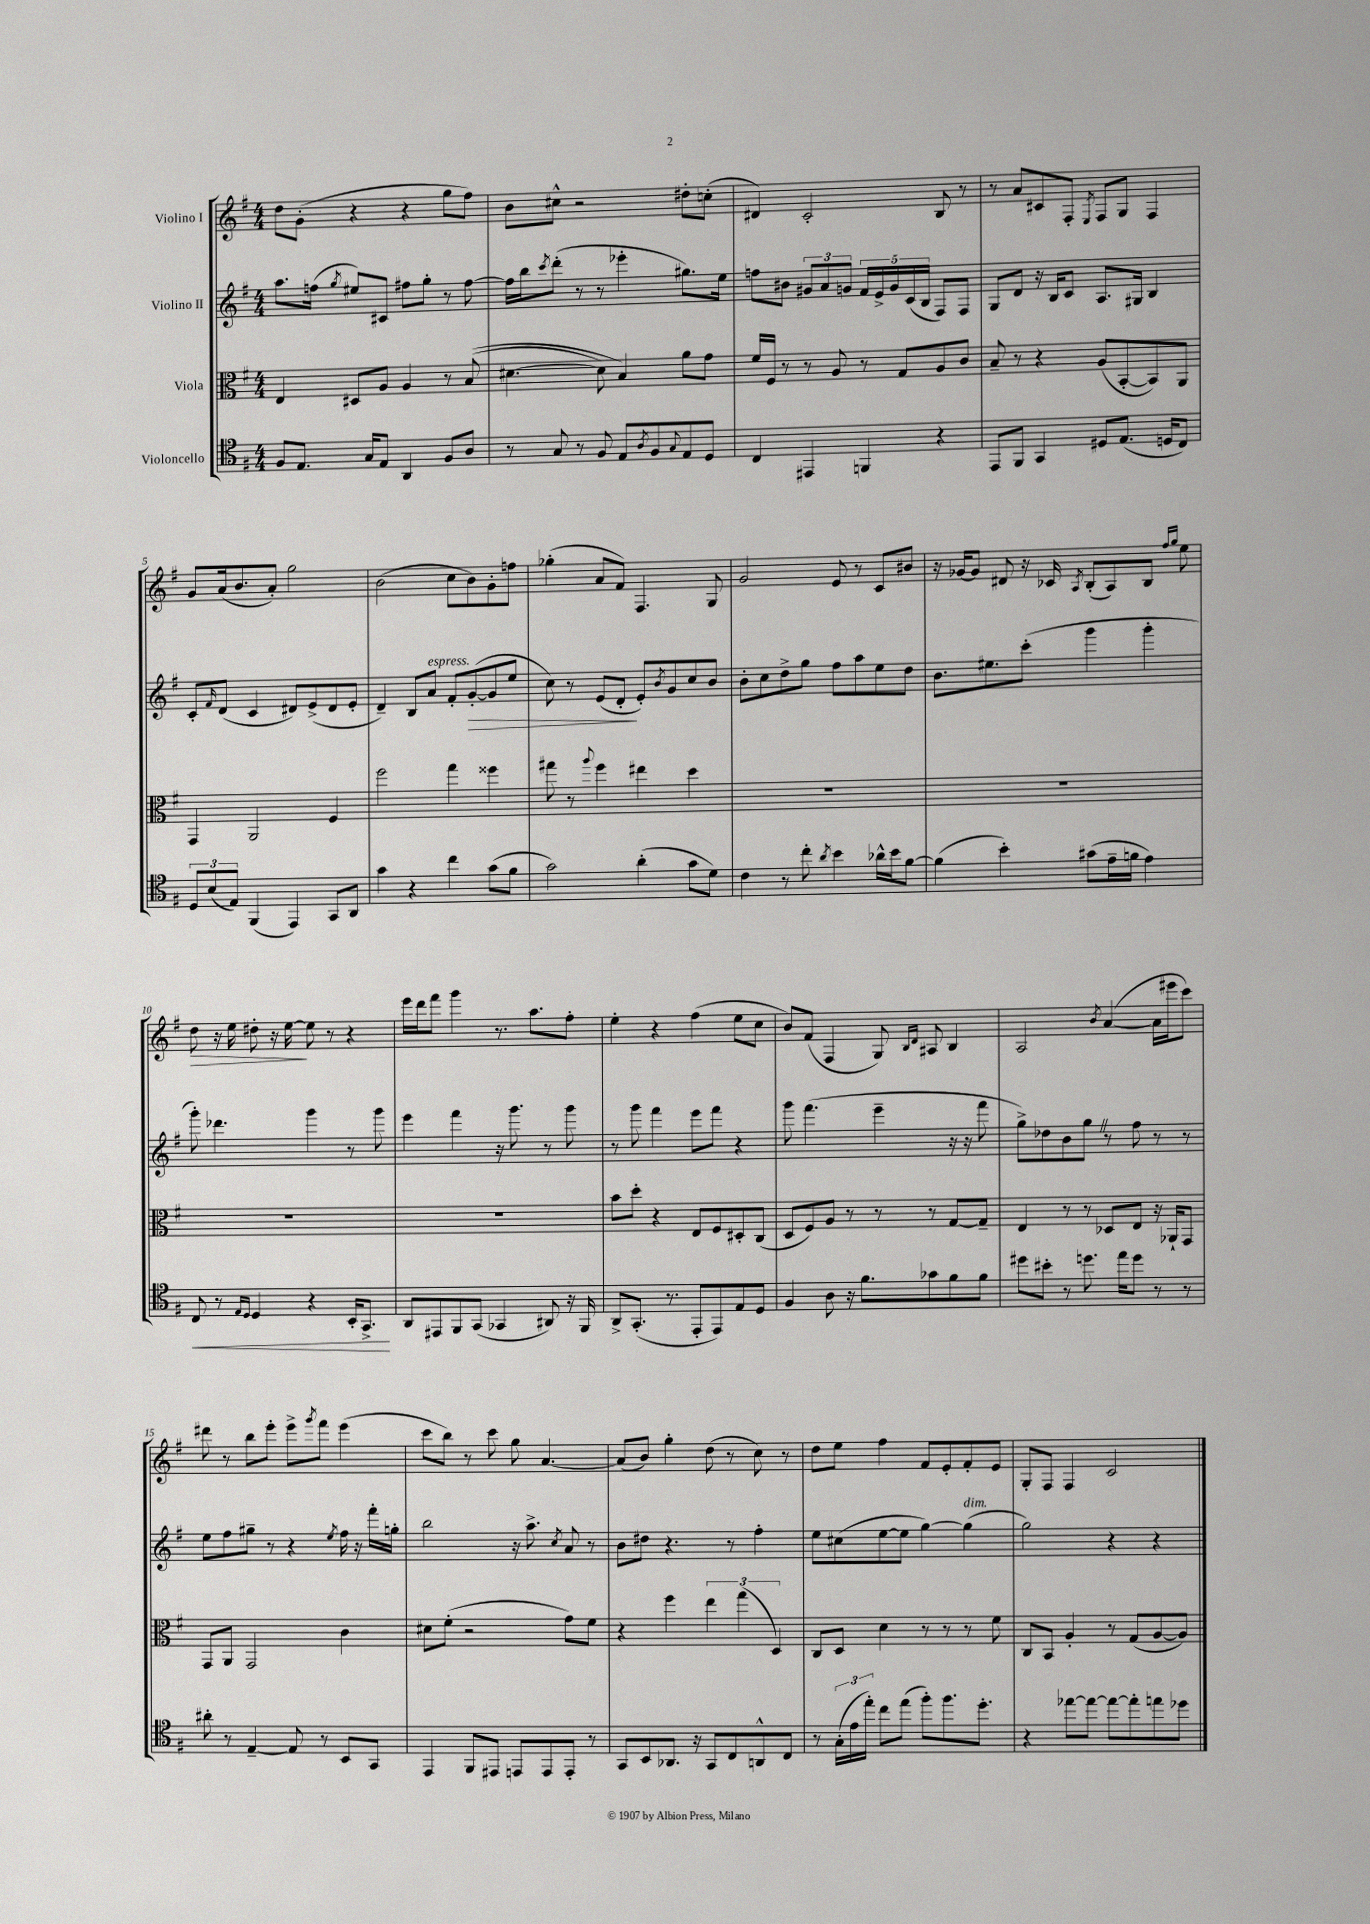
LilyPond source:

<<
\new StaffGroup <<
\new Staff = "s0" \with { instrumentName = "Violino I" } {
    \clef treble \key g \major \numericTimeSignature \time 4/4
    d''8 g'8-.( r4 r4 g''8 fis''8) |
    b'8 cis''8-^ r2 dis''8-. c''8-.( |
    dis'4) c'2-. b8 r8 |
    r8 a'8 cis'8 fis8-. \acciaccatura { e8 } fis8 g8 fis4 |
    g'8 a'16( b'8. a'8-.) g''2 |
    b'2( c''8 b'8) g'8-. f''8 |
    ges''4-.( a'8 fis'8) fis4. g8 |
    g'2 e'8 r8 c'8 bis'8 |
    r16 ges'16~ ges'8 dis'8 r16 ces'16 \acciaccatura { a8 } b8-.( a8) b8 \grace { fis''16 g''16 } e''8 |
    d''8\> r16 e''16 dis''8-. r16 e''16~\! e''8 r8 r4 |
    e'''16 d'''16 fis'''8 g'''4 r8. a''8. fis''8-. |
    e''4-. r4 fis''4( e''8 c''8 |
    b'8) fis'8( fis4 g8) \grace { b16 d'16 } ais8 b4 |
    a2 \acciaccatura { b'8 } a'4~( a'16 eis'''16 c'''8) |
    dis'''8 r8 b''8 e'''8-. e'''8-> \acciaccatura { g'''8 } fis'''8 e'''4( |
    c'''8 b''8) r8 c'''8 g''8 a'4.~ |
    a'8( b'8) g''4-. d''8( r8 c''8) r8 |
    d''8 e''8 fis''4 fis'8 e'8-. fis'8-. e'8 |
    g8-. fis8 fis4 c'2 \bar "|." |
}
\new Staff = "s1" \with { instrumentName = "Violino II" } {
    \clef treble \key g \major \numericTimeSignature \time 4/4
    a''8. f''16( \acciaccatura { g''8 } eis''8) cis'8 fis''8 g''8-. r8 fis''8~ |
    fis''16 b''16 \acciaccatura { c'''8 } d'''8-.( r8 r8 ees'''4-. gis''8.) e''16 |
    f''8 bis'8 \tuplet 3/2 { gis'8 a'8 g'8 } \tuplet 5/4 { fis'16 e'16-> g'16 c'16( b16 } fis8) fis8 |
    g8 d'8 r16 b16 c'8 a8. gis16 b4 |
    c'8-. \grace { fis'16 } d'8( c'4 dis'8) e'8->( dis'8 e'8-. |
    d'4--) b8 a'8^\markup { \italic "espress." } fis'8-. g'8~-.\>( g'8 e''8 |
    c''8) r8 e'8( d'8-.\! e'8-.) \acciaccatura { b'8 } g'8 c''8 b'8 |
    b'8-. c''8 d''8-> g''8 fis''8 a''8 e''8 d''8 |
    b'8. eis''8. c'''8-.( g'''4 g'''4-. |
    g'''8-.) des'''4. g'''4 r8 g'''8 |
    e'''4 fis'''4 r16 g'''8. r8 g'''8 |
    r8 g'''8 fis'''4 e'''8 fis'''8 r4 |
    g'''8 fis'''4.( e'''4-- r16 r16 fis'''8 |
    g''8->) des''8 b'8 g''8 \once \override BreathingSign.text = \markup { \musicglyph "scripts.caesura.straight" } \breathe r8 fis''8 r8 r8 |
    e''8 fis''8 gis''8-- r8 r4 \acciaccatura { e''8 } fis''16 r16 fis'''16-. g''16-. |
    b''2 r16 a''8.-> \acciaccatura { c''8 } a'8 r8 |
    b'8 dis''8 r4. r8 fis''4-. |
    e''8 cis''8( e''8~ e''8 g''4~) g''4^\markup { \italic "dim." }( |
    g''2) r4 r4 \bar "|." |
}
\new Staff = "s2" \with { instrumentName = "Viola" } {
    \clef alto \key g \major \numericTimeSignature \time 4/4
    e4 dis8 a8 a4 r8 b8(\( |
    dis'4.~ dis'8) b4\) a'8 g'8 |
    fis'16 fis16 r8 r8 a8 r8 g8 a8 c'8 |
    b8-- r8 r4 a8( b,8~-. b,8) a,8 |
    g,4 a,2 fis4 |
    fis''2 g''4 fisis''4 |
    gis''8 r8 \appoggiatura { a''8 } fis''4 eis''4 d''4 |
    R1 |
    R1 |
    R1 |
    R1 |
    b'8 d''8-. r4 e8 fis8 dis8-. c8( |
    d8 fis8) a8 r8 r8 r8 g8~ g8-- |
    e4 r8 r8 des8 e8 r16 aes,16-! g,8 |
    g,8 a,8 g,2 c'4 |
    dis'8 fis'8-.( r2 g'8) fis'8 |
    r4 fis''4 \tuplet 3/2 { e''4 g''4( d4) } |
    c8 d8 d'4 r8 r8 r8 fis'8 |
    c8 b,8 a4-. r8 g8( a8~ a8) \bar "|." |
}
\new Staff = "s3" \with { instrumentName = "Violoncello" } {
    \clef tenor \key g \major \numericTimeSignature \time 4/4
    fis8 e8. g16 e8 a,4 fis8 a8 |
    r8 g8 r8 fis8 e8 \acciaccatura { a8 } fis8 \appoggiatura { g8 } e8 d8 |
    c4 eis,4 f,4 r4 |
    e,8 fis,8 g,4 dis8 e8.( d16 c8) |
    \tuplet 3/2 { d8 b8( e8) } fis,4( e,4) g,8 a,8 |
    g'4 r4 c''4 g'8( fis'8 |
    g'2) a'4-.( g'8 d'8) |
    c'4 r8 c''8-. \acciaccatura { a'8 } b'4 aes'16-^ b'16 fis'8~ |
    fis'4( b'4-.) gis'8( e'16-- f'16 e'4) |
    c8\< r8 \grace { e16 d16 } d4 r4 b,16-. g,8.->\! |
    a,8 eis,8 fis,8 g,8( ges,4 ais,8) r16 fis,16 |
    a,8-> g,8.-.( r8. e,8-. e,8) e8 d8 |
    fis4 a8 r16 fis'8. ges'8 fis'8 fis'8 |
    dis''8 bis'8-. r8 d''8. e''16 d''8 r8 r8 |
    ais'8-. r8 e4~-- e8 r8 b,8 g,8 |
    e,4 fis,8 eis,8 e,8 e,8 e,8-. r8 |
    g,8 b,8 aes,8. r16 g,8 c8 a,8-^ c8 |
    r8 \tuplet 3/2 { g16-.( e'16 e''16-.) } c''8 e''8( fis''8-.) fis''8. d''8.-. |
    r4 ees''8~ ees''8~ ees''8~ ees''8-. e''8 des''8 \bar "|." |
}
>>
>>
